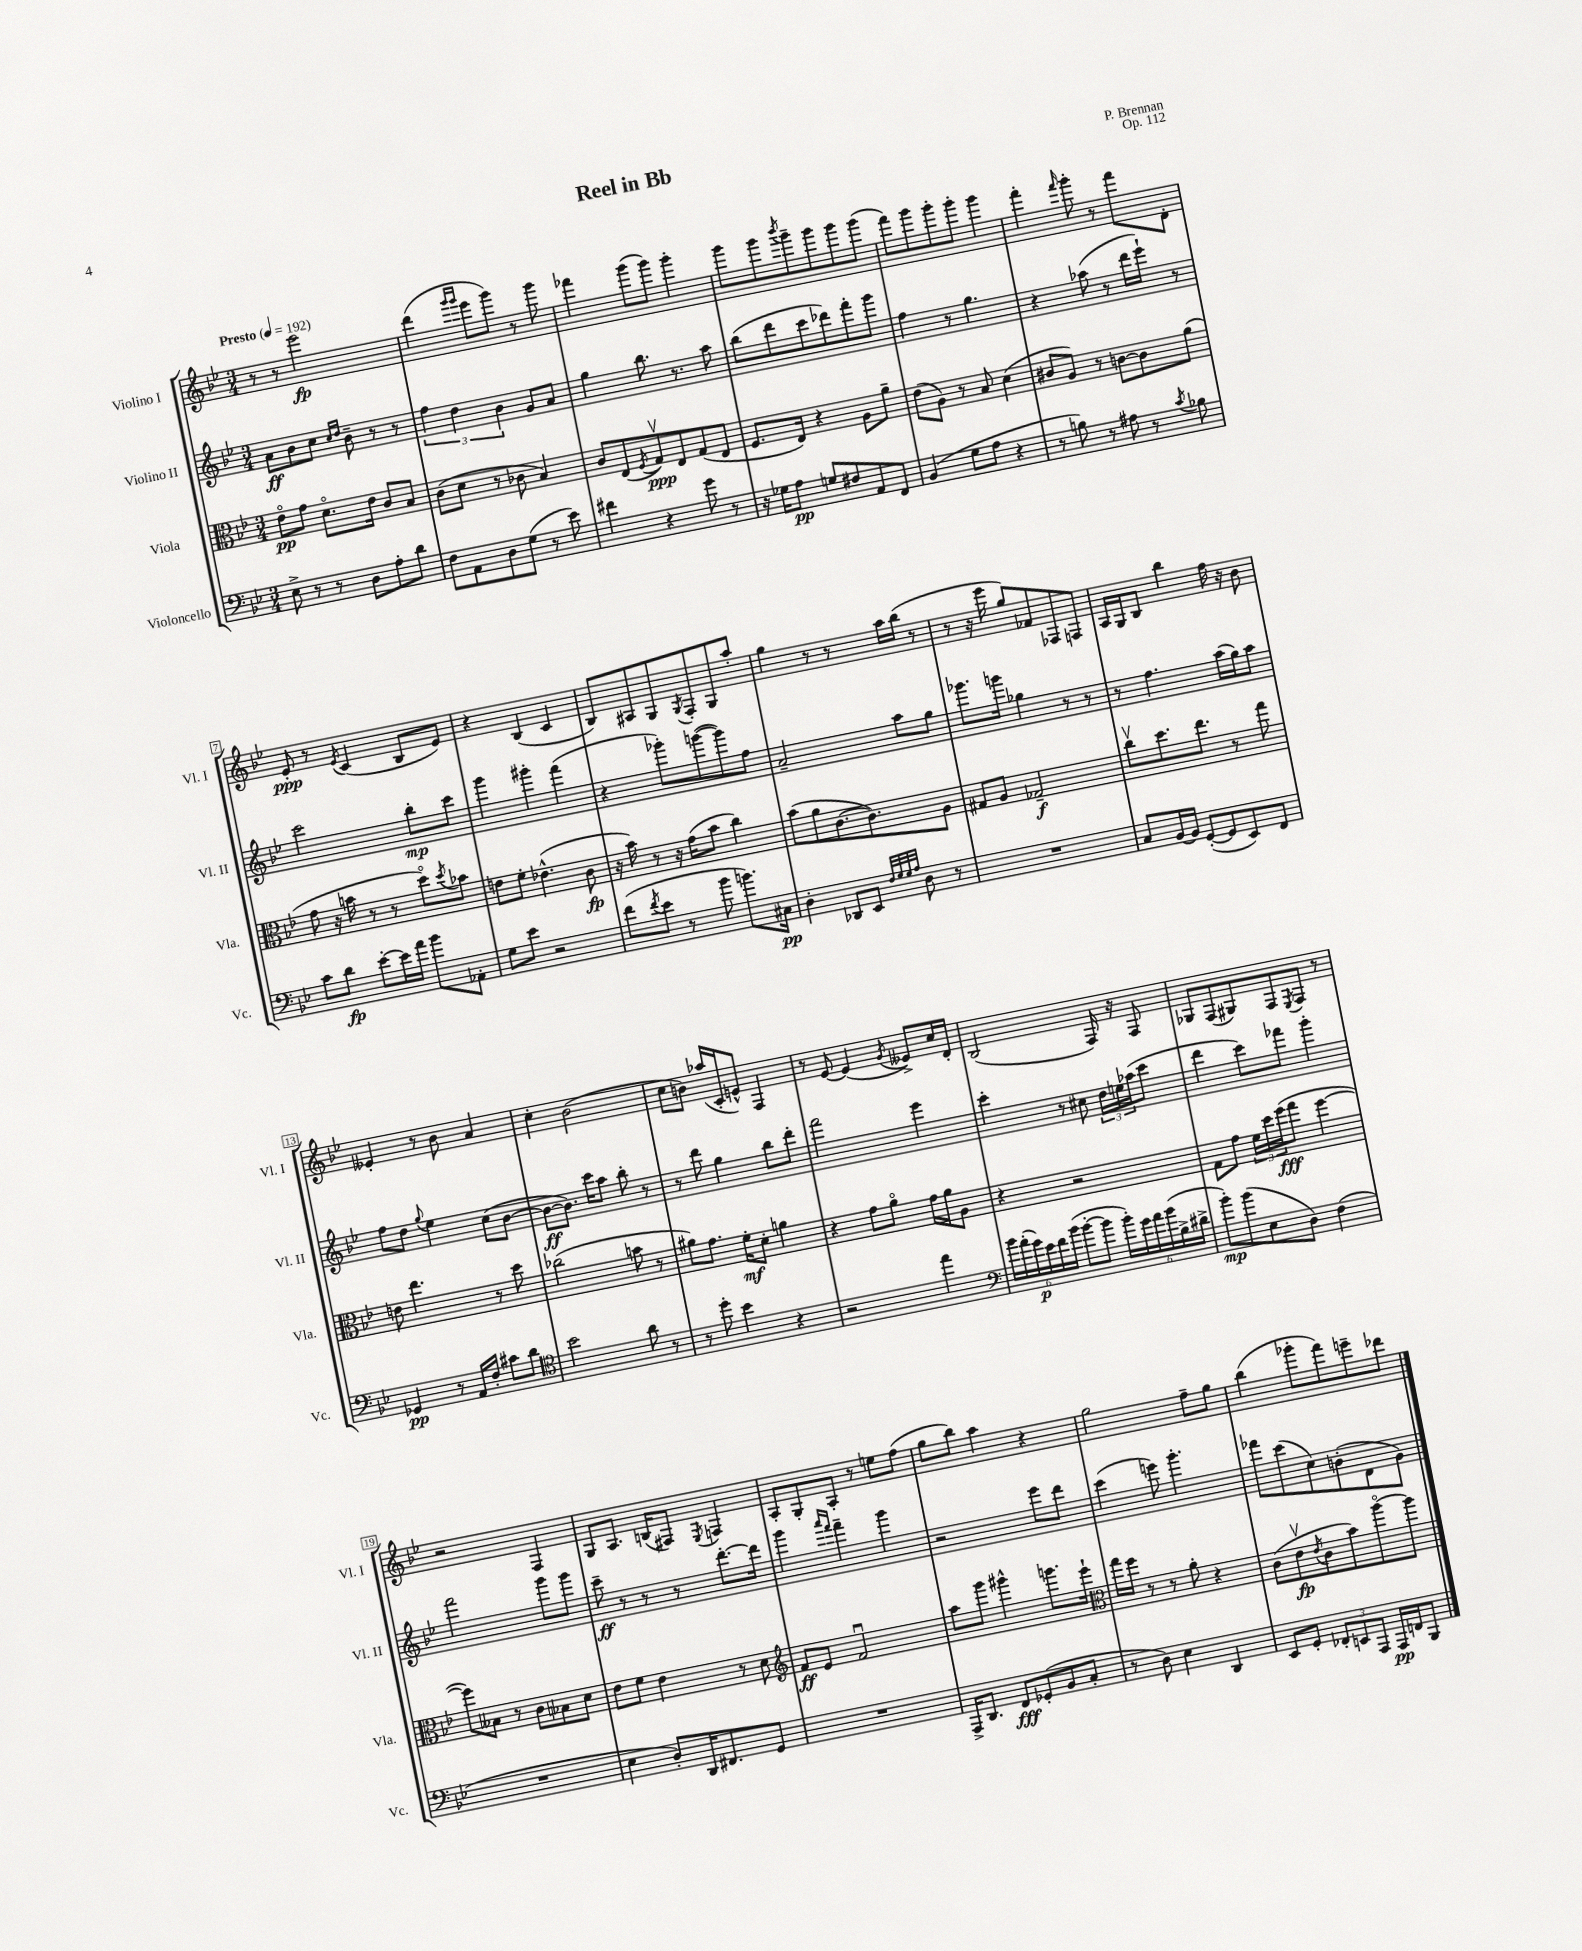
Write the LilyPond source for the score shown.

\header { title = "Reel in Bb" composer = "P. Brennan" opus = "Op. 112" }
<<
\new StaffGroup <<
\new Staff = "s0" \with { instrumentName = "Violino I" shortInstrumentName = "Vl. I" } {
    \clef treble \key bes \major \numericTimeSignature \time 3/4 \tempo "Presto" 4 = 192
    r8 r8 ees'''2\fp |
    d'''4( \grace { g'''16 g'''16 } ees'''8 g'''8) r8 g'''8 |
    fes'''4 g'''8( g'''8) g'''4-. |
    g'''8 g'''8 \acciaccatura { bes'''8 } g'''8-- g'''8 g'''8 g'''8( |
    f'''8) g'''8 g'''8-. g'''8-. g'''4 |
    f'''4-. \grace { f'''16 } g'''8-. r8 f'''8 d'8-. |
    ees'8-.\ppp r8 \acciaccatura { ees'8 } c'4( bes8 ees'8) |
    r4 bes4( c'4 |
    bes8) ais8 g8 \acciaccatura { g8 } f8-. g8 a''8-. |
    g''4 r8 r8 a''16 bes''16( r8 |
    r8 r16 ees'''16 g''8) fes'8 fes8 f8 |
    a16 g16 bes8 bes''4 f''16 r16 bes'8 |
    eeses'4-. r8 bes'8 a'4 |
    c''4-. bes'2( |
    c''8 b'8) aes''16( c'16-. e'8-^) f4 |
    r8 ees'8~ ees'4( \acciaccatura { g'8 } eeses'8->) c''16 d'16-. |
    bes2( f16) r16 f8 |
    ges8 f8( gis8) f8 \acciaccatura { ees8 } f8 r8 |
    r2 f4 |
    g8 a8. b16( fis8) \acciaccatura { ees8 } f4 |
    a8-. g8-. a8-. r8 e''8 f''8( |
    g''8 bes''8) a''4 r4 |
    g''2 f''8-- g''8 |
    bes''4( ges'''8-. f'''8) e'''8-- des'''8 \bar "|." |
}
\new Staff = "s1" \with { instrumentName = "Violino II" shortInstrumentName = "Vl. II" } {
    \clef treble \key bes \major \numericTimeSignature \time 3/4
    a'8\ff bes'8 c''8 \grace { c''16 d''16 } bes'8-- r8 r8 |
    \tuplet 3/2 { f''4 d''4 bes'4 } g'8 a'8 |
    g''4 bes''8. r8. a''8 |
    bes''8( d'''8 c'''8 des'''8) f'''8-. g'''8 |
    f''4 r8 g''4. |
    r4 aes''8( r8 d'''16 ees'''16-!) r8 |
    c'''2 bes''8-.\mp c'''8 |
    g'''4 gis'''4-. f'''4( |
    r4 ges'''8-.) g'''8~( g'''8) f''8 |
    a'2-- a''8 g''8 |
    ges'''8. g'''16 ges''4 r8 r8 |
    r8 f''4. a''16( g''16) a''8 |
    f''8 d''8 \appoggiatura { g''8 } ees''4 c''8( bes'8~ |
    bes'8~\ff bes'8.) c'''16 a''8 bes''8-. r8 |
    r8 d'''8 g''4 bes''8 d'''8-. |
    f'''2 ees'''4 |
    c'''4-. r8 cis''8 \tuplet 3/2 { d''16 e''16 aes''16( } c'''8 |
    d'''4 c'''8) fes'''8 g'''4-. |
    f'''2 g'''8 g'''8 |
    c'''8--\ff r8 r8 r8 d'''8.~-. d'''16 |
    g'''4 \grace { a'''16 f'''16 } f'''4-- g'''4 |
    r2 ees'''8 d'''8 |
    c'''4( e'''8) g'''4.-. |
    fes'''8 c'''8( c''8) b'8-.( d'8 g'8) \bar "|." |
}
\new Staff = "s2" \with { instrumentName = "Viola" shortInstrumentName = "Vla." } {
    \clef alto \key bes \major \numericTimeSignature \time 3/4
    ees'8\flageolet\pp g'8 d'8.\flageolet ees'16 c'8 bes8 |
    c'8( d'8 r8 ces'8 bes4) |
    c'8 ees8( \acciaccatura { f8 } g8\upbow\ppp) ees8 g8( ees8 |
    f8. ees16) r4 a8 a'8-- |
    ees'8( a8) r8 bes8 d'4( |
    cis'8 a8) r8 c'8~ c'8 a'8( |
    g'8 r16 b'16 r8 r8 d''8\flageolet) \acciaccatura { d''8 } bes'8 |
    e'8 f'8-. ees'4.-^( c'8\fp |
    r16 bes'16) r8 r16 g'16( bes'8 c''4) |
    bes'8( a'8 c'8.~ c'8.) a8 |
    gis8 a8 ges2--\f |
    c''8\upbow d''8. ees''8. r8 g''8 |
    e'8 ees''4. r8 d''8 |
    ces''2( b'8 r8 |
    ais'8) g'8. f'16-.\mf d'8-. a'4 |
    r4 g'8 a'8\flageolet g'16 a'16 a8 |
    r4 r2 |
    g8 g'8 \tuplet 3/2 { f'16 d''16 f''16\fff( } g''8 f''4~ |
    f''8) beses8 r8 c'8 bes8 d'8 |
    ees'8 f'8 ees'4 r8 d'8 |
    \clef treble f'8\ff ees'8 f'2\downbow |
    a''8 g'''8 gis'''4-^ g'''8. ees'''16-! |
    \clef alto g''16 f''16 r8 r8 a'8-. r4 |
    c'8( ees'8\upbow\fp \acciaccatura { ees'8 } c'8 bes'8) a''8~\flageolet a''8 \bar "|." |
}
\new Staff = "s3" \with { instrumentName = "Violoncello" shortInstrumentName = "Vc." } {
    \clef bass \key bes \major \numericTimeSignature \time 3/4
    ees8-> r8 r8 d8 a8-. d'8 |
    f8 a,8 d8 g8( r8 ees'8) |
    fis'4 r4 g'8 r8 |
    r16 ges16 a8\pp g8 fis8 a,8 f,8 |
    bes,4( g8 a8 r4 |
    r8 b8) r8 ais8 r8 \acciaccatura { c'8 } bes8 |
    c'8 d'8\fp ees'8~-. ees'16 a'16 bes'8 aes,8-. |
    g8 ees'8 r2 |
    f'8( \acciaccatura { f'8 } ees'8 r8 bes'8 b'8.) cis16\pp |
    d4-. des,8 ees,8 \grace { f32 g32 g32 a32 } d8 r8 |
    R2. |
    c8 bes,16~ bes,16 g,8~-.( g,8 ees,8) f,8 |
    ges,4\pp r8 a,16 f16-. cis'8 d'8 |
    \clef tenor bes'2 a'8 r8 |
    r8 d''8-. bes'4 r4 |
    r2 ees''4 |
    \clef bass \tuplet 6/4 { bes'16 a'16-.( g'16\p) ees'16 f'16 bes'16( } bes'8~-. bes'8 \tuplet 6/4 { bes'16-.) g'16 a'16 bes'16( bes16-> dis'16-> } |
    bes'8-.\mp) bes'8( ees8 d8) f4( |
    R2. |
    ees4 d8-.) d,16 fis,8. g,8 |
    R2. |
    a,,16-> d,8. f,8\fff ges,8-.( bes,8 c8-. |
    r8 d8) ees4 d,4 |
    ees,8 g,8-. \tuplet 3/2 { fes,8-. e,8 a,,8 } a,,16\pp f,16 bes,,8 \bar "|." |
}
>>
>>
\layout { \context { \Score \override BarNumber.stencil = #(make-stencil-boxer 0.1 0.3 ly:text-interface::print) } }
